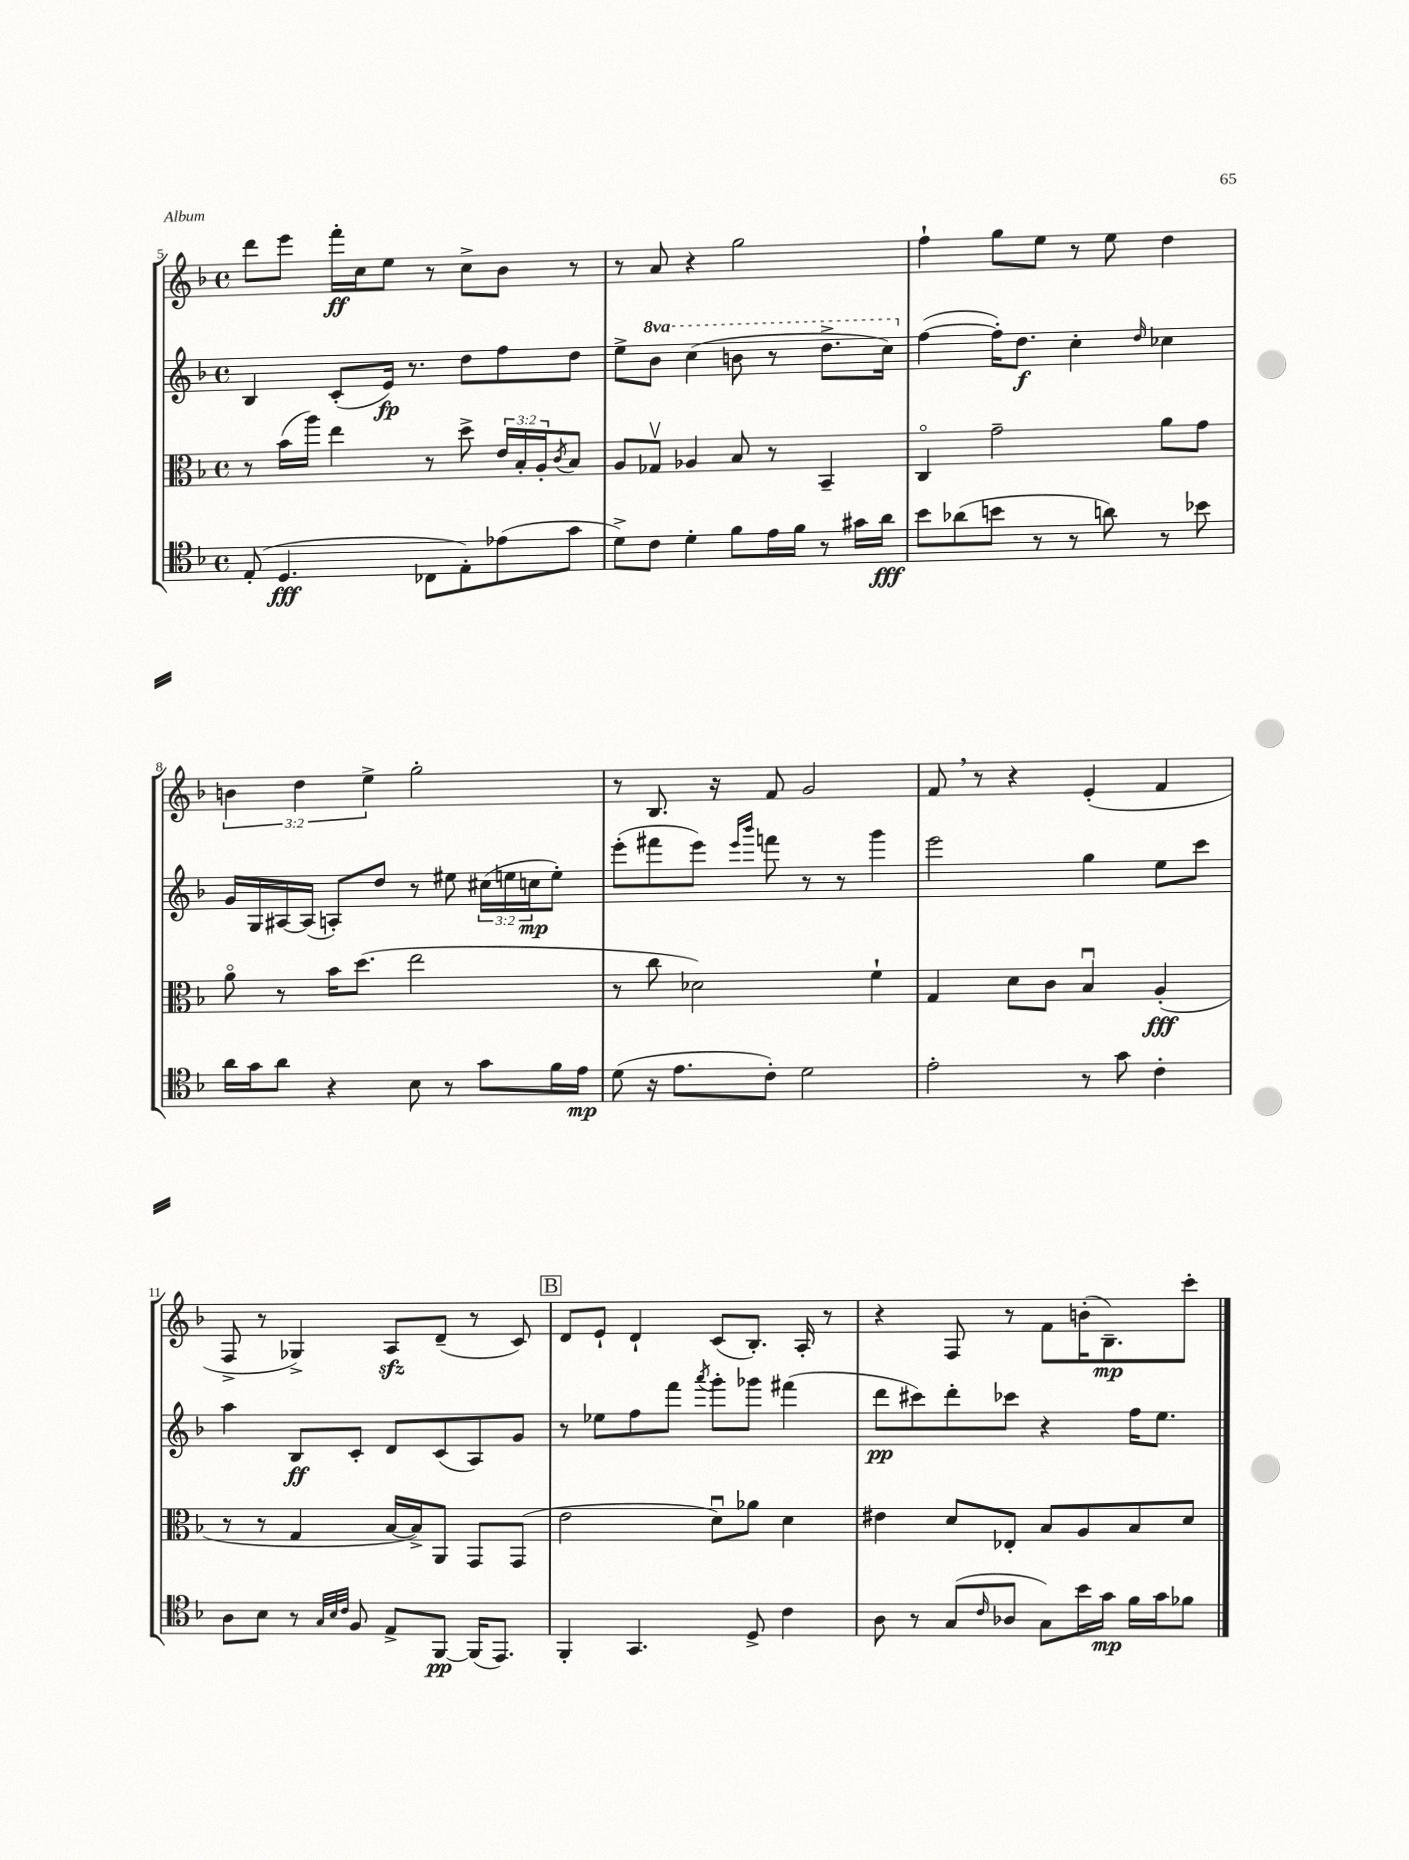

**kern	**kern	**kern	**kern
*staff4	*staff3	*staff2	*staff1
*clefC4	*clefC3	*clefG2	*clefG2
*k[b-]	*k[b-]	*k[b-]	*k[b-]
*M4/4	*M4/4	*M4/4	*M4/4
*met(c)	*met(c)	*met(c)	*met(c)
(8E'	8r	4B-	8ddd
4.D	(16b-	.	8eee
.	16aa)	.	.
.	4ee	(8c'	16fff'
.	.	.	16cc
.	.	16e)	8ee
.	.	8.r	.
8C-	8r	.	8r
8E')	8dd^	8dd	8cc^
(8e-	24e	8ff	8b-
.	24B-'	.	.
.	24A'	.	.
.	8qc	.	.
8g	8B-	8dd	8r
=	=	=	=
8d^)	8A	8ee^	8r
8c	8G-v	8bb-	8a
4d'	4A-	(4ccc	4r
8f	8B-	8bb	2gg
16e	8r	8r	.
16f	.	.	.
8r	4BB-~	8.ddd^	.
16g#	.	.	.
16a	.	16ccc)	.
=	=	=	=
8b-	4Co	([4ff	4ff`
(8a-	.	.	.
8b	2g~	16ff'])	8gg
.	.	8.dd	.
8r	.	.	8ee
8r	.	4cc'	8r
8a)	.	.	8ee
.	.	16qqdd	.
8r	8a	4cc-	4dd
8b-	8g	.	.
=	=	=	=
16a	8ao	16g	6b
16g	.	16G	.
8a	8r	[16A#	.
.	.	.	6dd
.	.	(16A#]	.
4r	16b-	8A')	.
.	(8.dd	.	.
.	.	.	6ee^
.	.	8dd	.
8B-	2ee	8r	2gg'
8r	.	8ee#	.
8g	.	(24cc#	.
.	.	24ee	.
.	.	24cc	.
16f	.	8ee')	.
16e	.	.	.
=	=	=	=
(8d	8r	(8eee'	8r
16r	8cc	8fff#	8.B-
8.e	.	.	.
.	2d-)	8eee)	.
.	.	.	16r
.	.	16qqeee	.
.	.	16qqbbb-	.
8c')	.	8fff	8f
2d	.	8r	2g
.	.	8r	.
.	4f`	4ggg	.
=	=	=	=
2e'	4G	2eee	8f
.	.	.	8r
.	8d	.	4r
.	8c	.	.
8r	4B-u	4gg	(4e'
8g	.	.	.
4c'	(4A'	8ee	4f
.	.	8ccc	.
=	=	=	=
8A	8r	4aa	8F^
8B-	8r	.	8r
8r	4G	8B-	4G-^)
32qqG	.	.	.
32qqB-	.	.	.
32qqc	.	.	.
8F	.	8c'	.
8E^	[16B-	8d	8A
.	16B-^])	.	.
[8FF	8AA	(8c	(8d~
(16FF]	8GG	8A)	8r
8.EE)	.	.	.
.	(8GG	8g	8c)
=	=	=	=
4FF'	2e	8r	8d
.	.	8ee-	8e`
4.GG	.	8ff	4d`
.	.	8fff	.
.	.	8qaaa	.
.	8du)	8ggg'	(8c
8D^	8a-	8ggg-	8.B-')
4c	4d	(4fff#	.
.	.	.	16A'
.	.	.	8r
=	=	=	=
8A	4e#	8ddd	4r
8r	.	8ccc#)	.
(8G	8d	8ddd'	8F
16qqc	.	.	.
8A-	8E-'	8ccc-	8r
8G)	8B-	4r	8f
16b-	8A	.	(16b'
16g	.	.	8.B-~)
16f	8B-	16ff	.
16g	.	8.ee	.
8f-	8d	.	8ccc'
==	==	==	==
*-	*-	*-	*-
